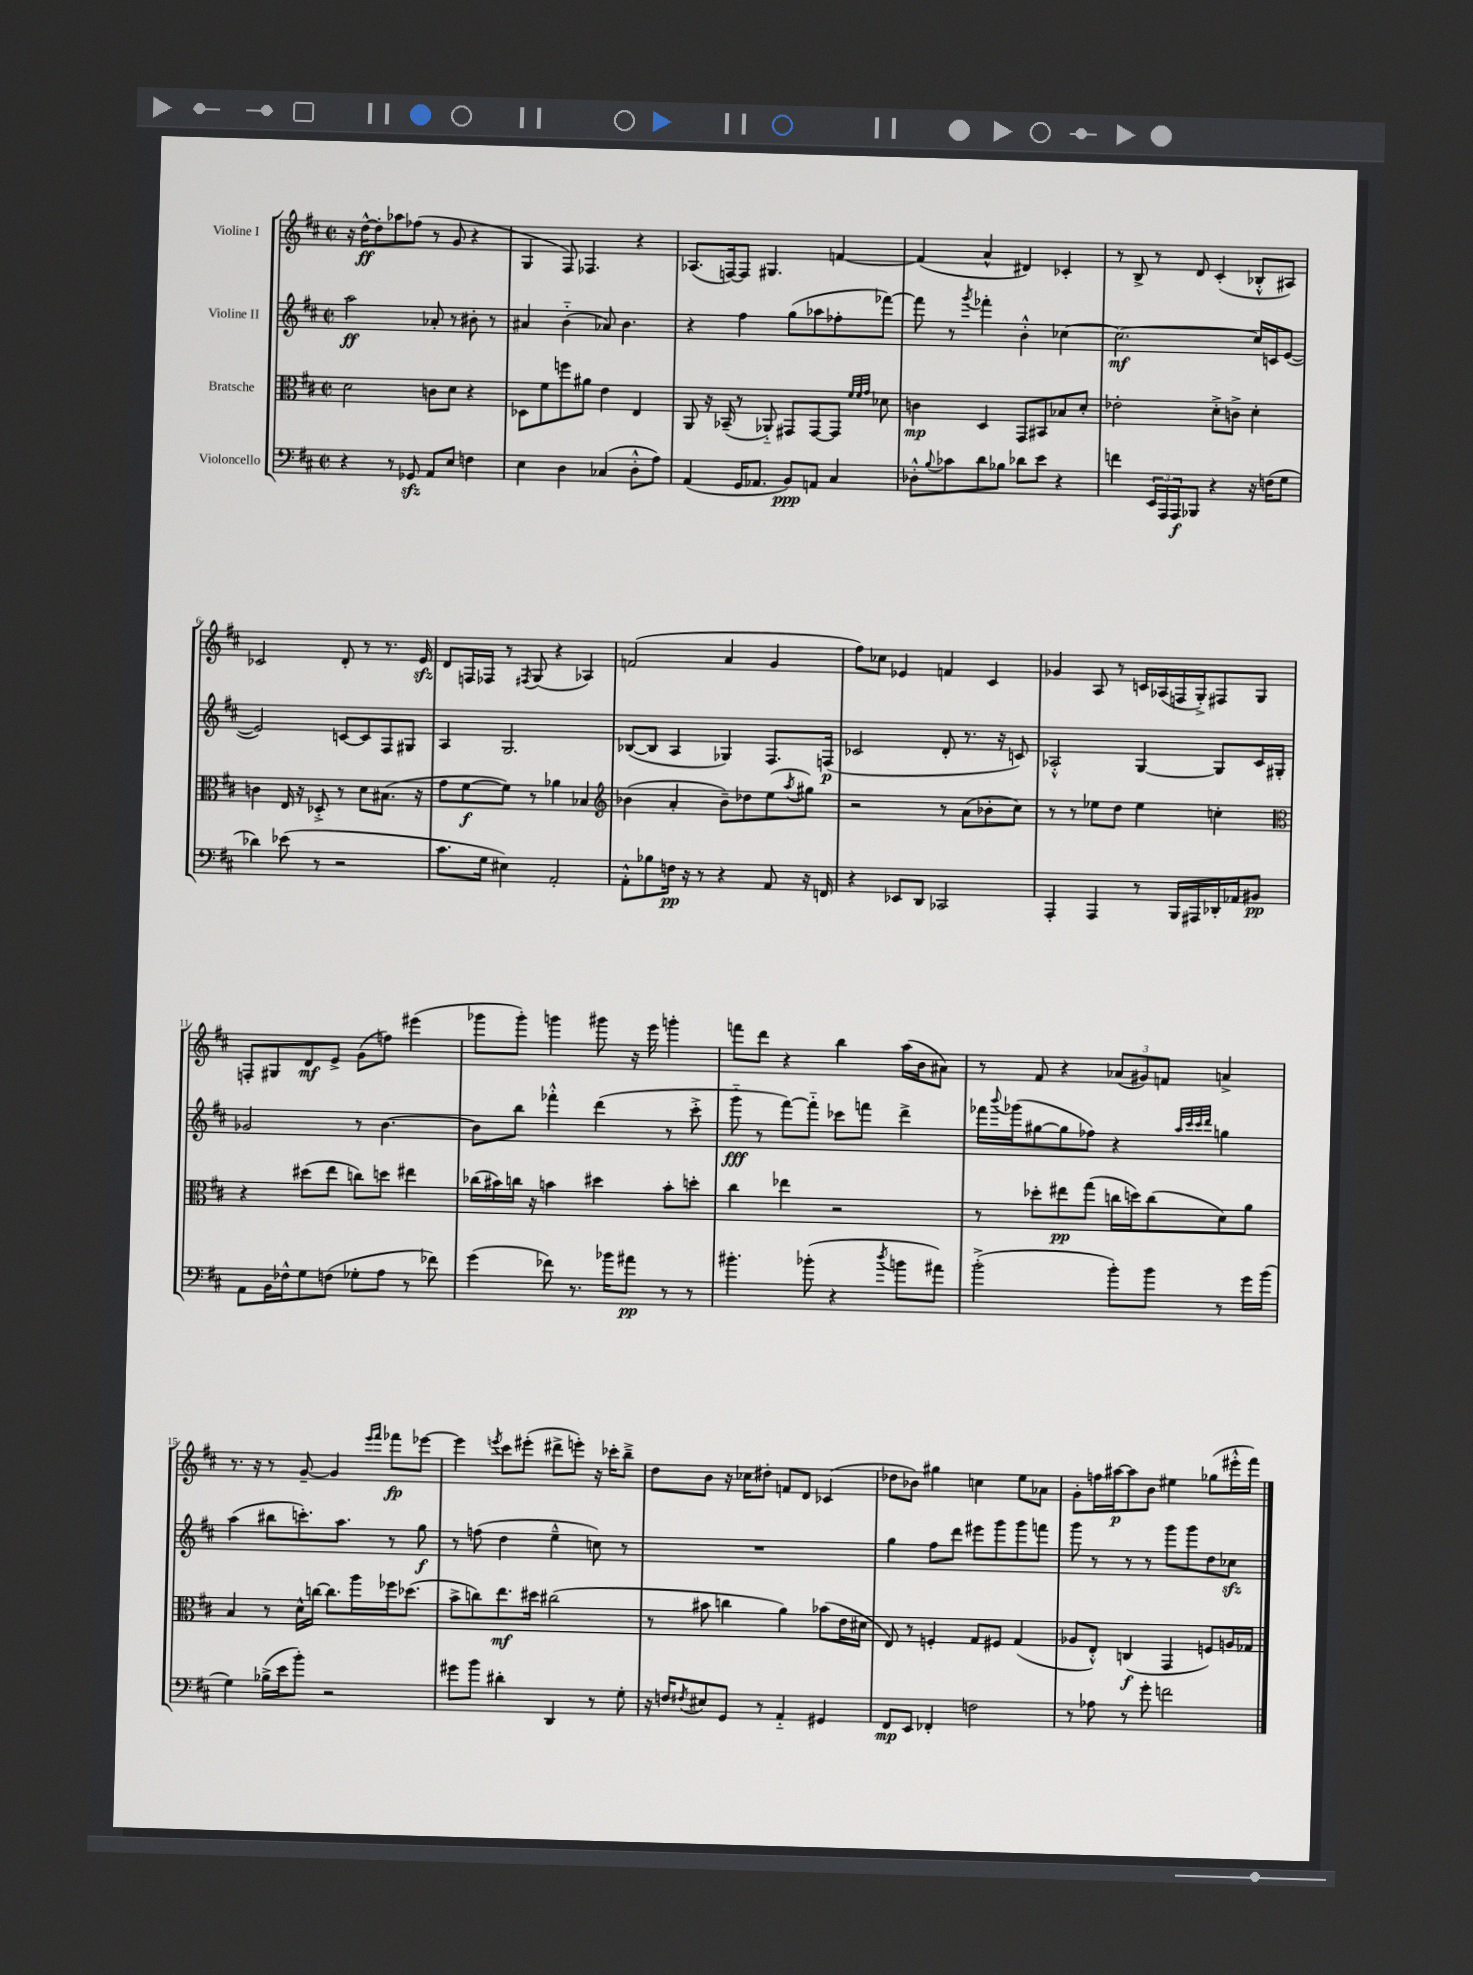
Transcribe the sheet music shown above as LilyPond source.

<<
\new StaffGroup <<
\new Staff = "s0" \with { instrumentName = "Violine I" } {
    \clef treble \key d \major \defaultTimeSignature \time 2/2
    r16 d''16~-^\ff d''8-. aes''8 fes''8( r8 g'8 r4 |
    g4 fis8) fes4. r4 |
    aes8.( f16~) f8 gis4. f'4~ |
    f'4( a'4-^ dis'4) ces'4-. |
    r8 b8-> r8 d'8 cis'4-.( bes8-.-^ ais8) |
    ces'2 d'8-. r8 r8. e'16\sfz |
    d'8 f16 fes16 r8 \acciaccatura { fis8 } g8( r4 aes4) |
    f'2( a'4 g'4 |
    fis''8) ces''8 ees'4 f'4 cis'4 |
    ges'4 a8 r8 c'16 aes16( f16 g16-.->) fis8 g8 |
    f8-. gis8 d'8\mf e'8-> g'8( f''8) eis'''4( |
    ges'''8 ges'''8-.) g'''4 gis'''8 r16 e'''16 g'''4-. |
    f'''8 d'''8 r4 b''4 a''16( b'16 ais'8) |
    r8 fis'8 r4 \tuplet 3/2 { aes'8( gis'8) f'8 } a'4-> |
    r8. r16 r8 g'8~-- g'4 \grace { e'''16 fis'''16 } fes'''8\fp ees'''8~ |
    ees'''4 \acciaccatura { e'''8 } cis'''8 eis'''8-.( dis'''8-> e'''8-.) r16 ces'''16-. b''8---> |
    d''8 b'8 r16 ces''16 dis''8-. f'8 d'8 ces'4( |
    des''8 bes'8) gis''4 c''4 e''8 aes'8 |
    g'8-. f''16 ais''16~\p ais''8 b'8 eis''4 ges''8( eis'''16-.-^ fis'''16) \bar "|." |
}
\new Staff = "s1" \with { instrumentName = "Violine II" } {
    \clef treble \key d \major \defaultTimeSignature \time 2/2
    a''2\ff aes'8-. r8 bis'8-. r8 |
    ais'4 b'4-_( aes'8) b'4. |
    r4 fis''4 g''8( aes''8 fes''8-. fes'''8~) |
    fes'''8 r8 \acciaccatura { g'''8 } fes'''4-. b'4-.-^ ces''4~ |
    ces''2.~\mf ces''16 c'16 e'8~( |
    e'2) c'8~ c'8 fis8 gis8 |
    a4 g2. |
    bes8~( bes8 a4 ges4) fis8. f16\p( |
    ces'2 d'8-. r8. r16 c'8) |
    aes2-.-^ g4~ g8 cis'16 gis16-. |
    ges'2 r8 b'4.~ |
    b'8 b''8 fes'''4-.-^ d'''4( r8 cis'''8-.-> |
    g'''8-_\fff r8 fis'''8~) fis'''8-_ ces'''8 f'''8 d'''4-> |
    fes'''16 \appoggiatura { b'''8 } ges'''16( gis''8~ gis''8 fes''8) r4 \grace { a''32 cis'''32 cis'''32 d'''32 } g''4 |
    a''4( bis''8 c'''8.-.) a''8. r8 g''8\f |
    r8 f''8( d''4 e''4---^ c''8) r8 |
    R1 |
    g''4 fis''8 d'''8 eis'''8 g'''8 g'''8 f'''8 |
    g'''8 r8 r8 r8 g'''8 g'''8 d''8 ces''8\sfz \bar "|." |
}
\new Staff = "s2" \with { instrumentName = "Bratsche" } {
    \clef alto \key d \major \defaultTimeSignature \time 2/2
    d'2 c'8 d'8 r4 |
    des8 fis'8 f''8 ais'8 e'4 e4 |
    a,8 r16 bes,16--( r8 aes,8-_) gis,8 gis,8~ gis,8 \grace { fis'32 fis'32 g'32 } des'8 |
    c'4\mp d4 g,8 bis,8 bes8 d'8-. |
    ees'2-. d'8-.-> c'8-> d'4-. |
    c'4 e16 r16 des8-.-> r8 d'8 bis8.( r16 |
    g'8 fis'8~\f fis'8) r8 aes'4 bes4 |
    \clef treble bes'4( a'4-. bes'8--) des''8 e''8( \acciaccatura { a''8 } gis''8) |
    r2 r8 a'8( bes'8-. cis''8) |
    r8 r8 ees''8 d''8 ees''4 c''4-. |
    \clef alto r4 dis''8( e''8 c''8) d''8 eis''4 |
    ces''16( bis'16) c''16 r16 b'4 dis''4 b'8-. d''8-. |
    cis''4 ees''4 r2 |
    r8 des''8-. eis''8\pp g''8( c''16 d''16) c''8( d'8) a'8 |
    b4 r8 d'16-^ c''16~ c''8. a''16 fes''16 des''8.( |
    b'8-> c''8) e''8.\mf dis''16 cis''2( |
    r8 bis'8 c''4 a'4) bes'8( e'16 dis'16 |
    e8) r8 f4-. g8 fis8 g4( |
    aes8 e8-.-^) c4\f( g,4 f8) a16 ges16 \bar "|." |
}
\new Staff = "s3" \with { instrumentName = "Violoncello" } {
    \clef bass \key d \major \defaultTimeSignature \time 2/2
    r4 r8 ges,8\sfz a,8 e8 f4 |
    e4 d4 ces4( d8-.-^ a8) |
    a,4( g,16 aes,8. b,8\ppp) a,8 cis4 |
    des8-.-^ \appoggiatura { b8 } ces'8 d'8 bes8 des'8 e'8 r4 |
    f'4 \tuplet 3/2 { e,16 a,,16 a,,16\f } bes,,8 r4 r16 f16( g8 |
    des'4) ees'8( r8 r2 |
    cis'8. g16 eis4) a,2-. |
    a,8-.-^ bes8 f16\pp r16 r8 r4 a,8 r16 f,16 |
    r4 ees,8 d,8 ces,2 |
    a,,4-. a,,4 r8 b,,16 ais,,16 des,16-. aes,16 bis,8\pp |
    a,8 b,16 fes16-^ g8 f8( ges8-. a8 r8 fes'8) |
    g'4( fes'8) r8. bes'16 ais'8\pp r8 r8 |
    bis'4.-. bes'8-.( r4 \acciaccatura { d''8 } b'8 ais'8) |
    b'2-.->( b'8-.) b'8 r8 g'16 b'16( |
    g4) bes16->( e'16 b'8-.) r2 |
    gis'8 b'8 dis'4-. d,4 r8 g8-. |
    r16 f16 \acciaccatura { fis8 } eis8 g,8 r8 a,4-_ gis,4 |
    fis,8\mp e,8 fes,4-. f2 |
    r8 aes8 r8 g'8-. f'2 \bar "|." |
}
>>
>>
